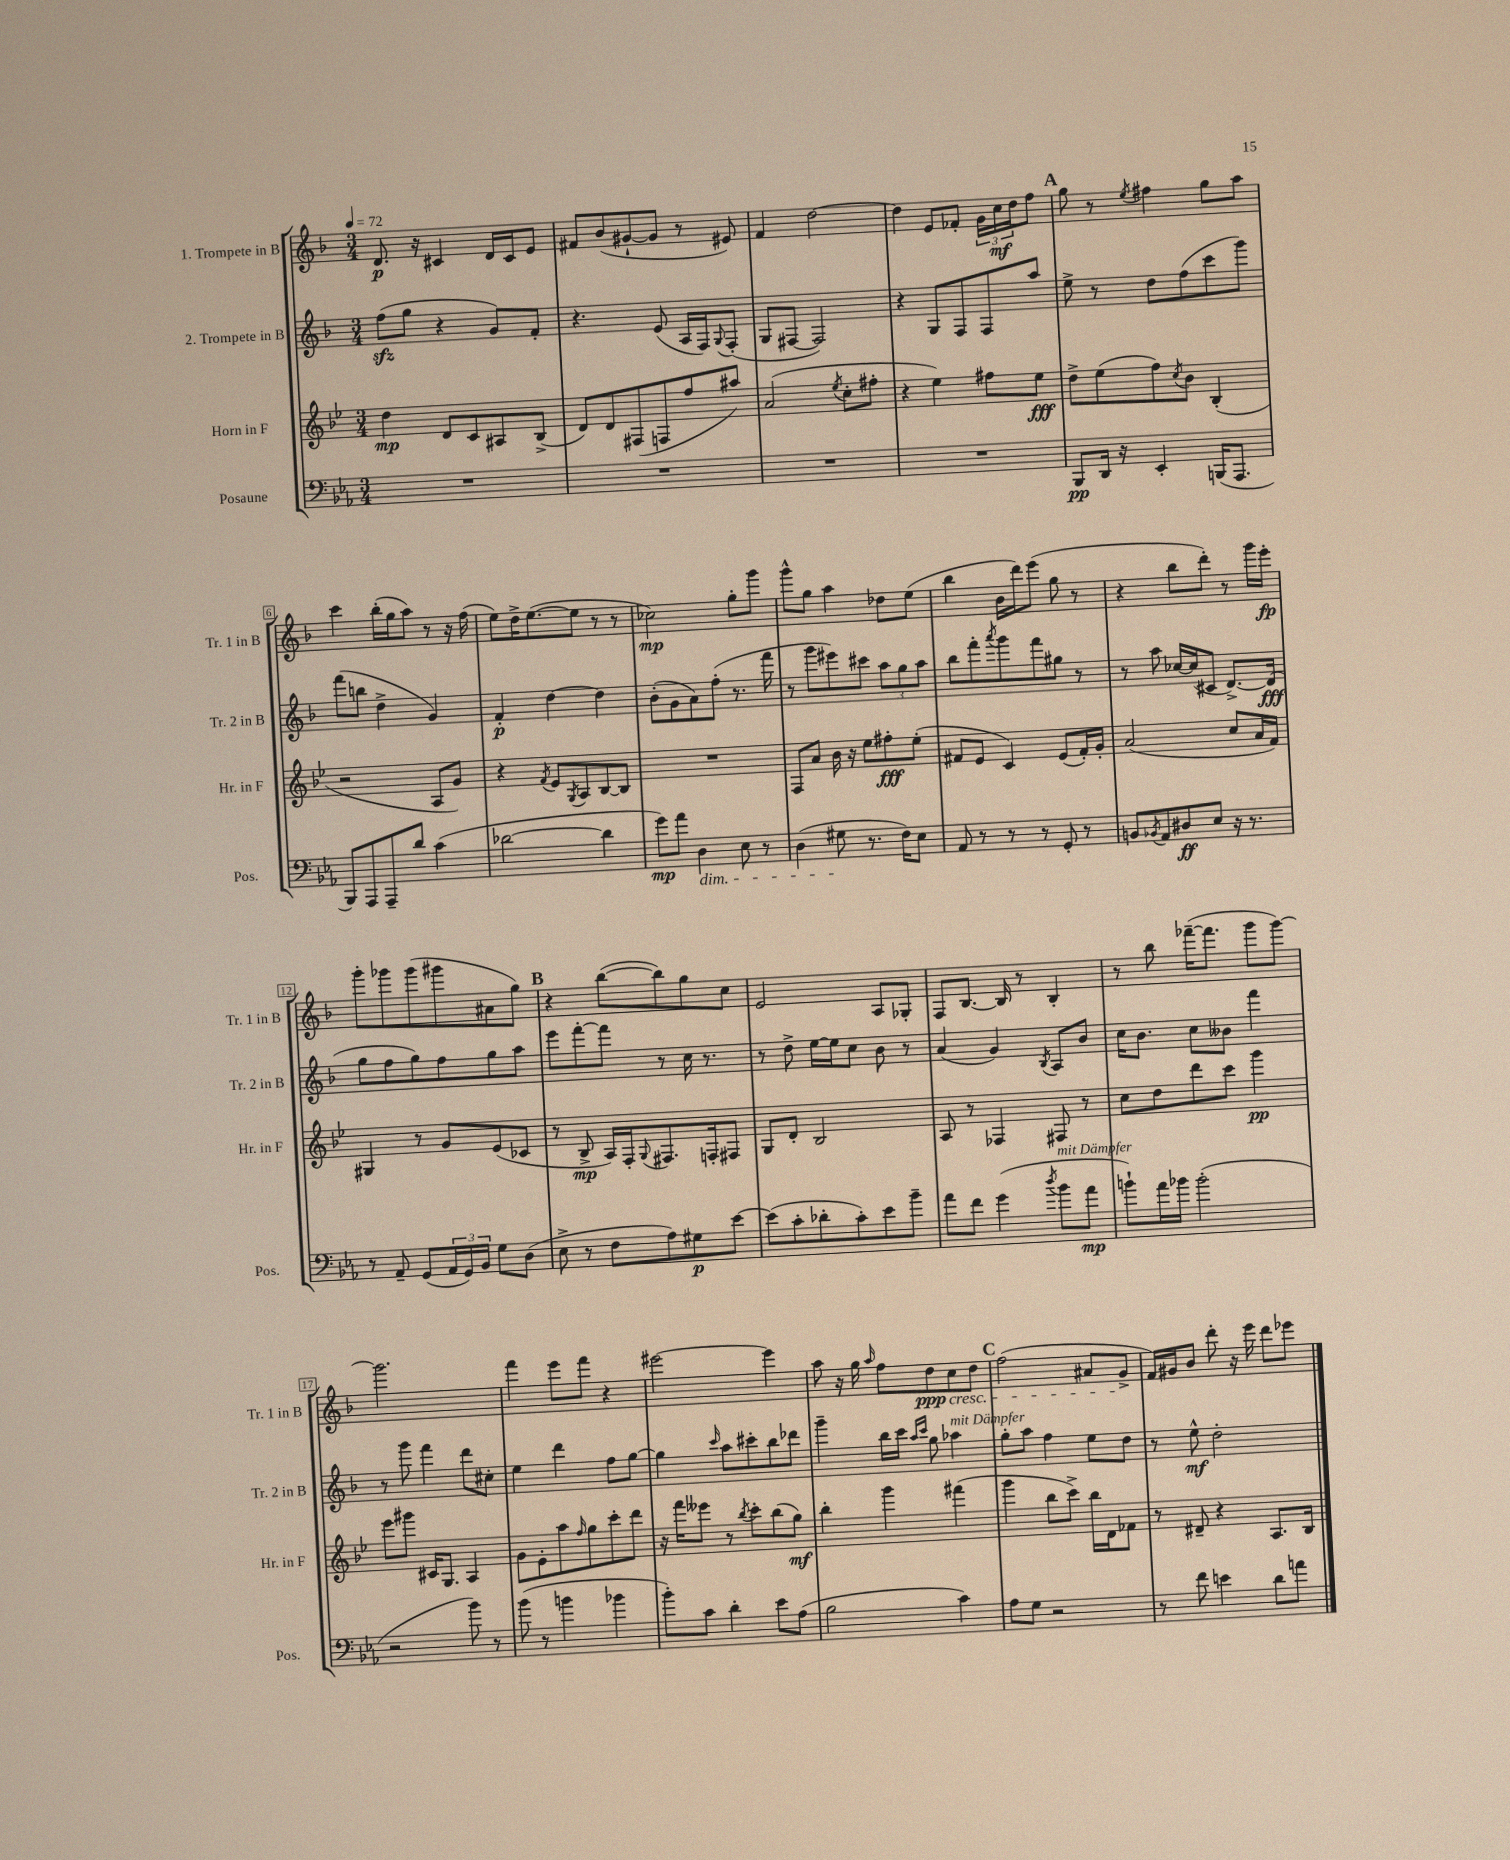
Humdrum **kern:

**kern	**kern	**kern	**kern
*staff4	*staff3	*staff2	*staff1
*clefF4	*clefG2	*clefG2	*clefG2
*k[b-e-a-]	*k[b-e-]	*k[b-]	*k[b-]
*M3/4	*M3/4	*M3/4	*M3/4
*MM72	*MM72	*MM72	*MM72
2.r	4dd	(8ff	8.d
.	.	8gg	.
.	.	.	16r
.	8d	4r	4c#
.	8c	.	.
.	8A#	8g)	16d
.	.	.	16c#
.	(8B-^	8f'	8e
=	=	=	=
2.r	8d)	4.r	8f#
.	8d	.	(8b-
.	(8F#	.	[8g#`
.	8F	(8e	8g#]
.	8ff	16A	8r
.	.	16F)	.
.	.	8qqG	.
.	8aa#)	(8F'	8e#)
=	=	=	=
2.r	(2a	8G	4f
.	.	[8F#	.
.	.	2F#])	[2dd
.	8qee-	.	.
.	8cc'	.	.
.	8ff#'	.	.
=	=	=	=
2.r	4r	4r	4dd]
.	4ee-)	8G	8e
.	.	8F	8f-'
.	8ff#	8F	24g
.	.	.	24cc
.	.	.	24dd
.	8ee-	8aa	8ff
=	=	=	=
8BBB-	8dd^	8ee^	8gg
16DD	(8ee-	8r	8r
16r	.	.	.
.	.	.	8qee
4EE-'	8ff)	8dd	4ff#
.	8qcc	.	.
.	8b-	(8ff	.
(16BBB	(4B-'	8ccc	8gg
8.AAA-	.	.	.
.	.	8ggg)	8aa
=	=	=	=
8BBB-)	2r	(8fff	4ccc
8AAA-	.	8bb	.
8AAA-~	.	4dd^	(16bb-'
.	.	.	16gg
8d	.	.	8aa)
(4c	8A	4g)	8r
.	8g)	.	16r
.	.	.	(16ff
=	=	=	=
[2d-	4r	4f'	8ee)
.	.	.	16dd^
.	.	.	([8.ee
.	8qf	.	.
.	8e-	[4dd	.
.	8qG	.	.
.	8A	.	8ee]
4d-]	[8B-	4dd]	8r
.	8B-]	.	8r
=	=	=	=
8g)	2.r	(8b-'	2cc-)
8a-	.	8g	.
4D	.	8a)	.
.	.	(8ff'	.
8E-	.	8.r	8gg'
8r	.	.	8ggg
.	.	16fff	.
=	=	=	=
(4D	8F	8r	8ggg^^
.	8a	8ggg	8gg
8G#	16b-	8eee#)	4aa
.	16r	.	.
8.r	8ee-	8ccc#	.
.	8ff#'	12aa	8dd-
16F)	.	.	.
.	.	12gg	.
8E-	(8ee-'	.	(8ee
.	.	12aa	.
=	=	=	=
8AA-	8f#	8bb-	4bb-
8r	8e-	8fff'	.
.	.	8qaaa	.
8r	4c)	8ggg	16b-
.	.	.	16ddd)
8r	.	8fff	(8eee
8GG'	(8e-	8gg#	8gg
8r	16f#')	8r	8r
.	16g'	.	.
=	=	=	=
8BB	(2a	8r	4r
8qBB-	.	.	.
8AA-	.	8aa	.
8D#	.	[16cc-	8bb-
.	.	(16cc-]	.
8E-	.	8c#	8ddd')
16r	8cc	[8.d^)	8r
8.r	.	.	.
.	16a	.	16ggg
.	16f)	(16d]	16eee'
=	=	=	=
8r	4G#	8gg	8ggg'
8AA-~	.	8ff	8ggg-
(8GG	8r	8gg)	(8ggg-
24AA-	8g	8ff	8ggg#
24GG)	.	.	.
24BB-	.	.	.
8G	(8e-	8gg	8a#
(8D	8c-	8aa	8gg)
=	=	=	=
8E-^	8r	8eee	4r
8r	8B-^	[8fff'	.
8F	16A)	8fff]	([8bb-
.	16F'	.	.
.	8qqG	.	.
8A-)	8.F#	8r	8bb-])
8G#	.	16cc	8gg
.	16F'	8.r	.
[8e-	8F#	.	8cc
=	=	=	=
(8e-]	8G	8r	2e
8c'	8d'	8dd^	.
8d-'	2B-	[16ee	.
.	.	16ee]	.
8c')	.	8cc	.
8e-	.	8b-	8A
8b-~	.	8r	8G-'
=	=	=	=
8a-	8A	(4a	8F
8f	8r	.	[8.B-
(4g	4F-	4g)	.
.	.	.	16B-]
.	.	.	8r
8qdd	.	8qB-	.
8b-	8F#	8A	4B-'
8a-	8r	8b-	.
=	=	=	=
8b`)	8cc	16cc	8r
.	.	8.b-	.
16a-	8dd	.	8bb-
16b-	.	.	.
(2b-'	8ddd	8cc	([16fff-~
.	.	.	8.fff-]
.	8ccc	8b--	.
.	4ggg	4fff	8ggg
.	.	.	[8ggg)
=	=	=	=
2r	8eee-	8r	2.ggg]
.	8ggg#	8ggg	.
.	16c#	4fff	.
.	8.G	.	.
8b-)	4A	8ddd	.
8r	.	8cc#'	.
=	=	=	=
(8b-	8g	4ee	4fff
8r	8e-'	.	.
4b	8aa	4ddd	8eee
.	16qqff	.	.
.	8gg	.	8fff
4b-	8ccc'	8ff	4r
.	8ddd	[8gg	.
=	=	=	=
8b-')	16r	4gg]	[2eee#
.	16fff	.	.
8c	8eee--	.	.
.	.	16qqccc	.
4d'	8r	8aa	.
.	8qbb-	.	.
.	8ccc'	8ccc#'	.
8e-	(8bb-	8bb-	4eee#]
(8A-	8gg)	8ddd-	.
=	=	=	=
2B-	4bb-'	4ggg~	8aa
.	.	.	16r
.	.	.	16gg
.	.	.	16qqaa
.	4ggg	16bb-	8ff
.	.	16ccc	.
.	.	16qqaa	.
.	.	16qqccc	.
.	.	8gg	8dd
4c)	(4fff#	4aa-	8cc
.	.	.	8dd
=	=	=	=
8A-	4ggg	8gg'	(2ff
8G	.	8aa	.
2r	8bb-	4ff	.
.	8ccc^)	.	.
.	16bb-	8ee	8a#
.	16d	.	.
.	8f-	8dd	8g^
=	=	=	=
8r	8r	8r	16f)
.	.	.	16g#
8f	8d#~	8ee^^	8b-
4e	4r	2dd'	8ddd'
.	.	.	16r
.	.	.	16eee
8d	8.A	.	8ddd
8a	.	.	8eee-
.	16B-	.	.
==	==	==	==
*-	*-	*-	*-
